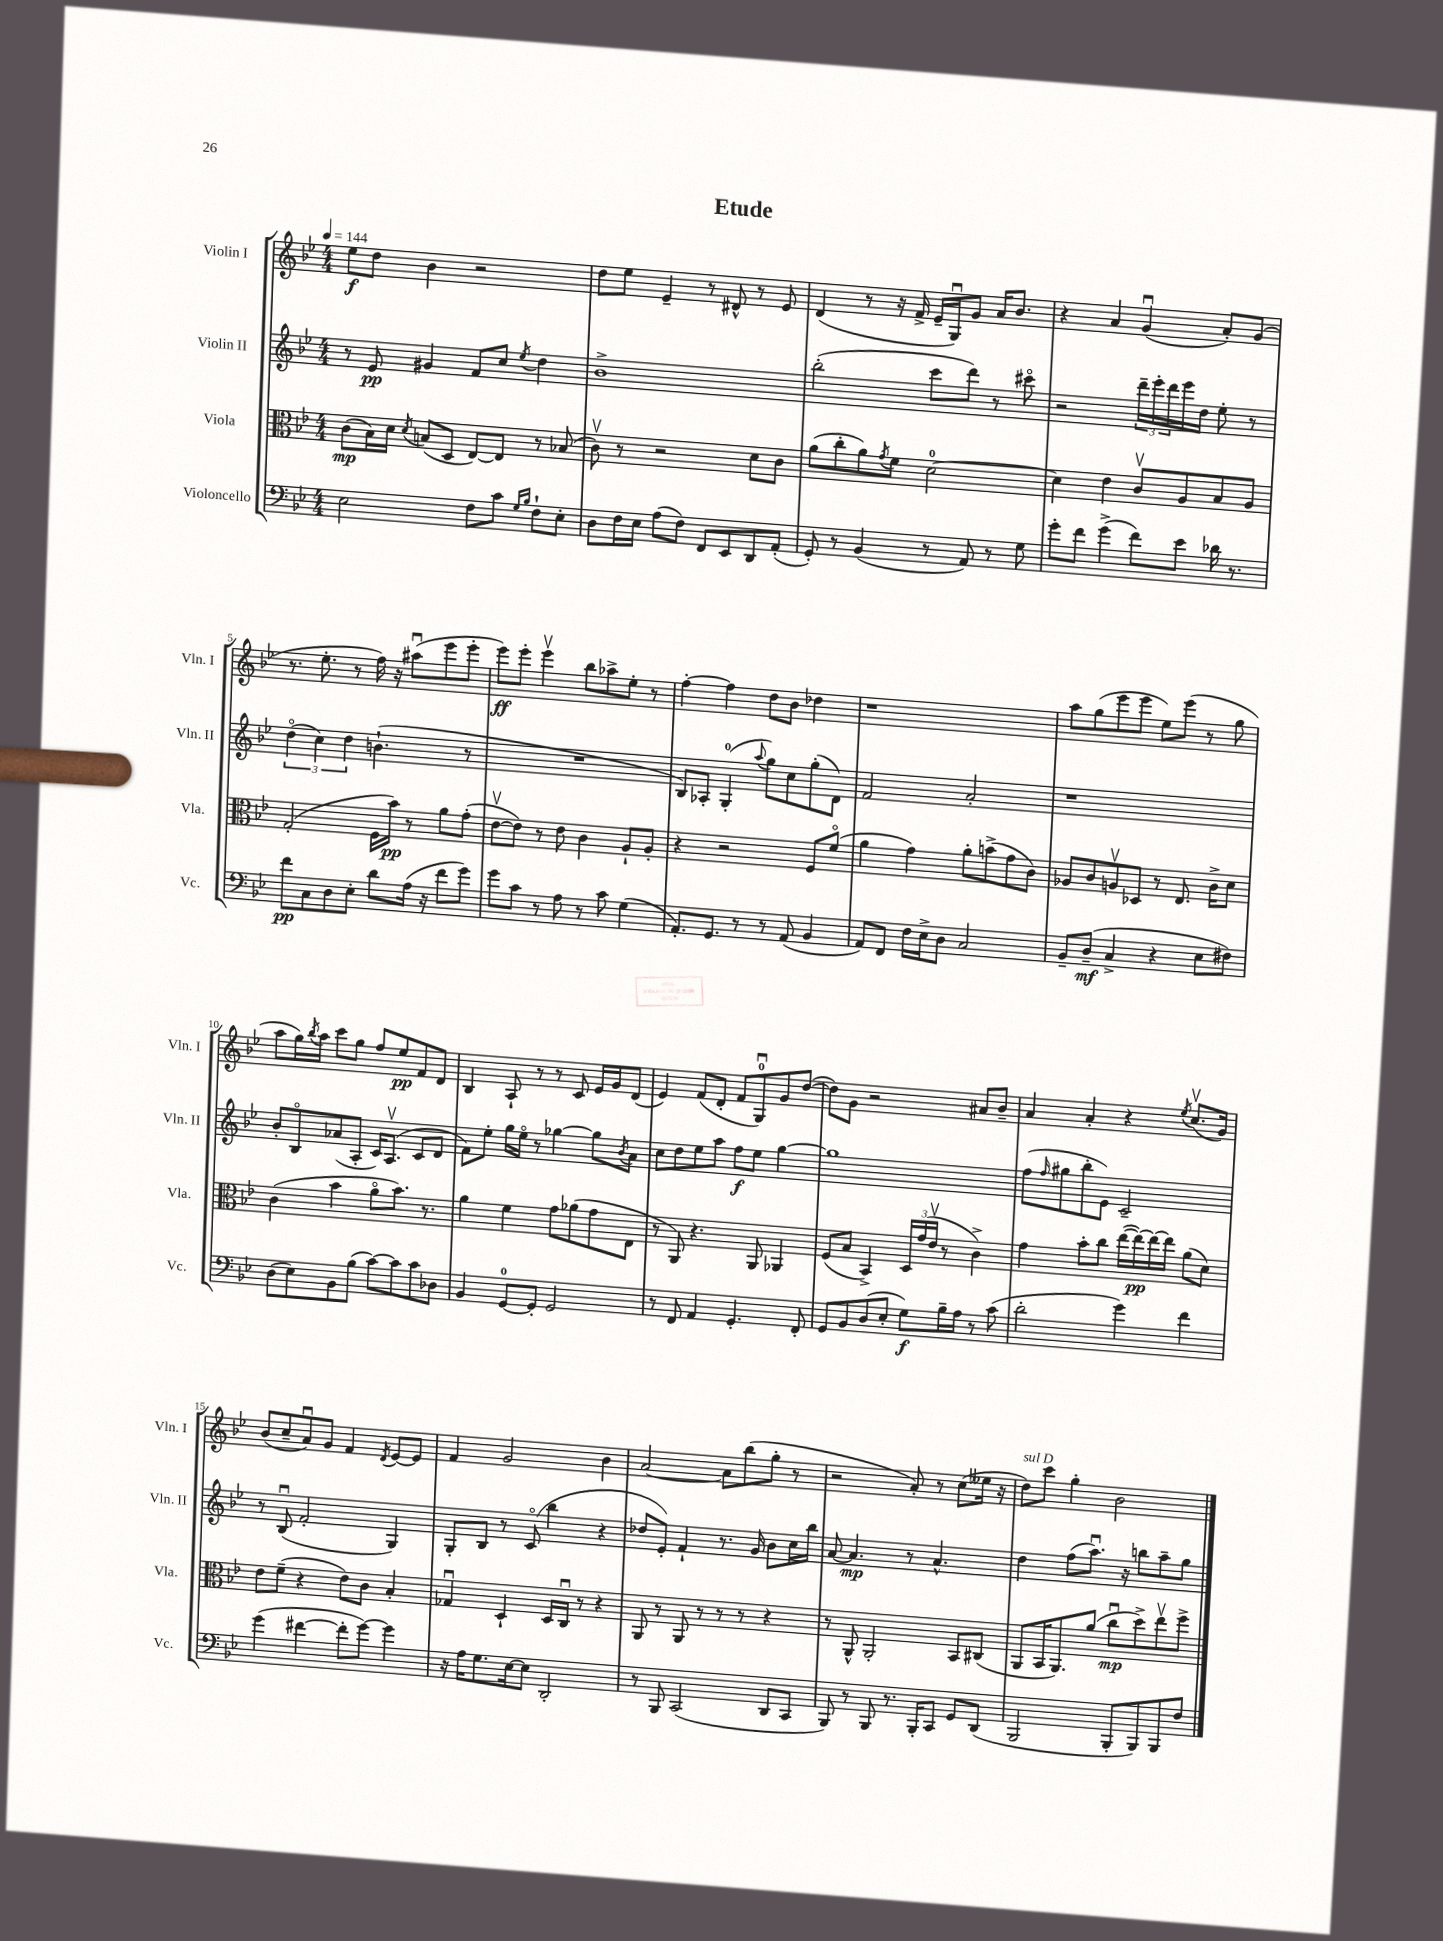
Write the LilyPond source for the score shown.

\header { title = "Etude" }
<<
\new StaffGroup <<
\new Staff = "s0" \with { instrumentName = "Violin I" shortInstrumentName = "Vln. I" } {
    \clef treble \key bes \major \numericTimeSignature \time 4/4 \tempo 4 = 144
    ees''8\f d''8 bes'4 r2 |
    d''8 ees''8 ees'4-- r8 dis'8-^ r8 ees'8 |
    d'4( r8 r16 f'16-> ees'16-- g16\downbow) g'8 a'16 bes'8. |
    r4 a'4 g'4\downbow( a'8-.) g'8( |
    r8. ees''8.-. r8 f''16) r16 ais''8\downbow( ees'''8 ees'''8-. |
    ees'''8\ff) ees'''8-. ees'''4\upbow bes''8 aes''8-> ees''8-. r8 |
    f''4~-. f''4 d''8 bes'8 des''4 |
    r1 |
    a''8 g''8( ees'''8 ees'''8 ees''8) ees'''8( r8 g''8 |
    a''8 g''16) \acciaccatura { bes''8 } a''16 c'''8 g''8 f''8 ees''8\pp f'8 d'8 |
    bes4 a8-! r8 r8 c'8 ees'16 g'16 d'8( |
    ees'4) f'8( d'8-. f'8 g8-0\downbow) g'8 d''8~( |
    d''8) g'8 r2 ais'8 bes'8-- |
    a'4 a'4-. r4 \acciaccatura { ees''8 } c''8.\upbow( g'16) |
    bes'8( c''8-- a'8\downbow) g'8 f'4 \acciaccatura { d'8 } ees'8~ ees'8 |
    f'4 g'2 bes'4 |
    a'2~ a'8 bes''8( g''8-. r8 |
    r2 a'8-.) r8 c''8( eeses''16 r16 |
    d''8^\markup { \italic "sul D" }) c'''8 g''4-. bes'2 \bar "|." |
}
\new Staff = "s1" \with { instrumentName = "Violin II" shortInstrumentName = "Vln. II" } {
    \clef treble \key bes \major \numericTimeSignature \time 4/4
    r8 ees'8\pp gis'4 f'8 c''8 \acciaccatura { ees''8 } d''4 |
    bes'1-> |
    bes''2-.( c'''8 d'''8) r8 cis'''8\flageolet |
    r2 \tuplet 3/2 { d'''16-- ees'''16-. d'''16 } ees'''16 d''16 ees''8-. r8 |
    \tuplet 3/2 { d''4\flageolet( c''4) d''4 } b'4.-!( r8 |
    R1 |
    bes8) aes8-. g4-0-.( \appoggiatura { a''8 } g''8) c''8 g''8-.( d'8) |
    f'2 a'2-. |
    r1 |
    bes'8-. bes8\flageolet aes'8( a8-. c'16) a8.\upbow( c'8 d'8 |
    f'8) ees''8-. g''16 ees''16\flageolet r8 ges''4~ ges''8 \acciaccatura { bes'8 } a'8 |
    c''8 d''8 ees''8 a''8 f''8\f ees''8 g''4~ |
    g''1 |
    f''8( \grace { f''16 } gis''8 bes''8-. ees'8) c'2-- |
    r8 bes8\downbow( f'2-. g4) |
    g8-. bes8 r8 c'8\flageolet( bes''4 r4 |
    des''8 ees'8-.) f'4-! r8. g'16 bes'8 c''16 bes''16 |
    a'8~ a'4.\mp r8 a'4.-^ |
    d''4 f''8( a''8.\downbow) r16 b''8 a''8-- g''8 \bar "|." |
}
\new Staff = "s2" \with { instrumentName = "Viola" shortInstrumentName = "Vla." } {
    \clef alto \key bes \major \numericTimeSignature \time 4/4
    c'8\mp( bes16) d'16 \acciaccatura { d'8 } b8( d8 ees8~) ees8 r8 bes8( |
    c'8\upbow) r8 r2 d'8 c'8 |
    a'8( c''8-. a'8) \acciaccatura { g'8 } f'8 d'2-0~ |
    d'4 ees'4 c'8\upbow a8 bes8 a8 |
    g2-.( f16 bes'16\pp) r8 a'8 g'8-.( |
    ees'8~\upbow ees'8) r8 ees'8 c'4 a8-! a8-. |
    r4 r2 f8 f'8\flageolet( |
    a'4 g'4) a'8-. b'8->( g'8 c'8) |
    aes8 c'8 a8\upbow des8 r8 ees8. c'16-> d'8 |
    c'4( bes'4 a'8\flageolet bes'8.) r8. |
    a'4 f'4 g'8 aes'8( g'8 ees8 |
    r8 a,8) r4. a,8 aes,4 |
    f8( bes8 bes,4->) \tuplet 3/2 { d16 g'16( ees'16\upbow } r8 c'4->) |
    g'4 bes'8-. c''8 ees''16~( ees''16~\pp) ees''16~ ees''16 a'8( d'8) |
    ees'8 f'8--( r4 ees'8) c'8 bes4-. |
    ges4\downbow d4-! d16 c16\downbow r8 r4 |
    a,8 r8 a,8 r8 r8 r8 r4 |
    r8 a,8-^ a,2-. bes,8 cis8( |
    a,8 bes,16 a,8.) a'8( c''8\downbow\mp d''8->) ees''8\upbow f''8-> \bar "|." |
}
\new Staff = "s3" \with { instrumentName = "Violoncello" shortInstrumentName = "Vc." } {
    \clef bass \key bes \major \numericTimeSignature \time 4/4
    ees2 f8 c'8 \grace { g16 bes16 } f8-! ees8-. |
    d8 f16 ees16 a8( f8) f,8 ees,8 d,8 a,8-.( |
    g,8-.) r8 bes,4( r8 a,8) r8 g8 |
    g'8-. f'8 g'4->( f'8) ees'8 des'16 r8. |
    f'8\pp c8 d8 ees8-. d'8 a16( r16 f'8 g'8) |
    g'8 c'8 r8 a8 r8 c'8 g4( |
    a,8.-.) g,8. r8 r8 a,8( bes,4 |
    a,8) f,8 f16 ees16-> d8 c2 |
    bes,8-- d8--\mf( c4-> r4 ees8 fis8) |
    d8( ees8) bes,8 bes8( c'8~) c'8 c'8 des8 |
    bes,4 g,8-0~ g,8-. g,2 |
    r8 f,8 a,4 g,4.-. f,8-. |
    g,8 bes,8 d8( ees8-. g8\f) bes16-- a16 r8 c'8( |
    d'2-. g'4) f'4 |
    g'4( fis'4~ fis'8-. g'8~) g'4 |
    r16 a16 g8. ees16~ ees8 d,2-. |
    r8 bes,,8 c,2( d,8 c,8 |
    bes,,8) r8 bes,,8 r8. bes,,16-. c,8 g,8 d,8( |
    bes,,2 bes,,8-. bes,,8) bes,,8 f8 \bar "|." |
}
>>
>>
